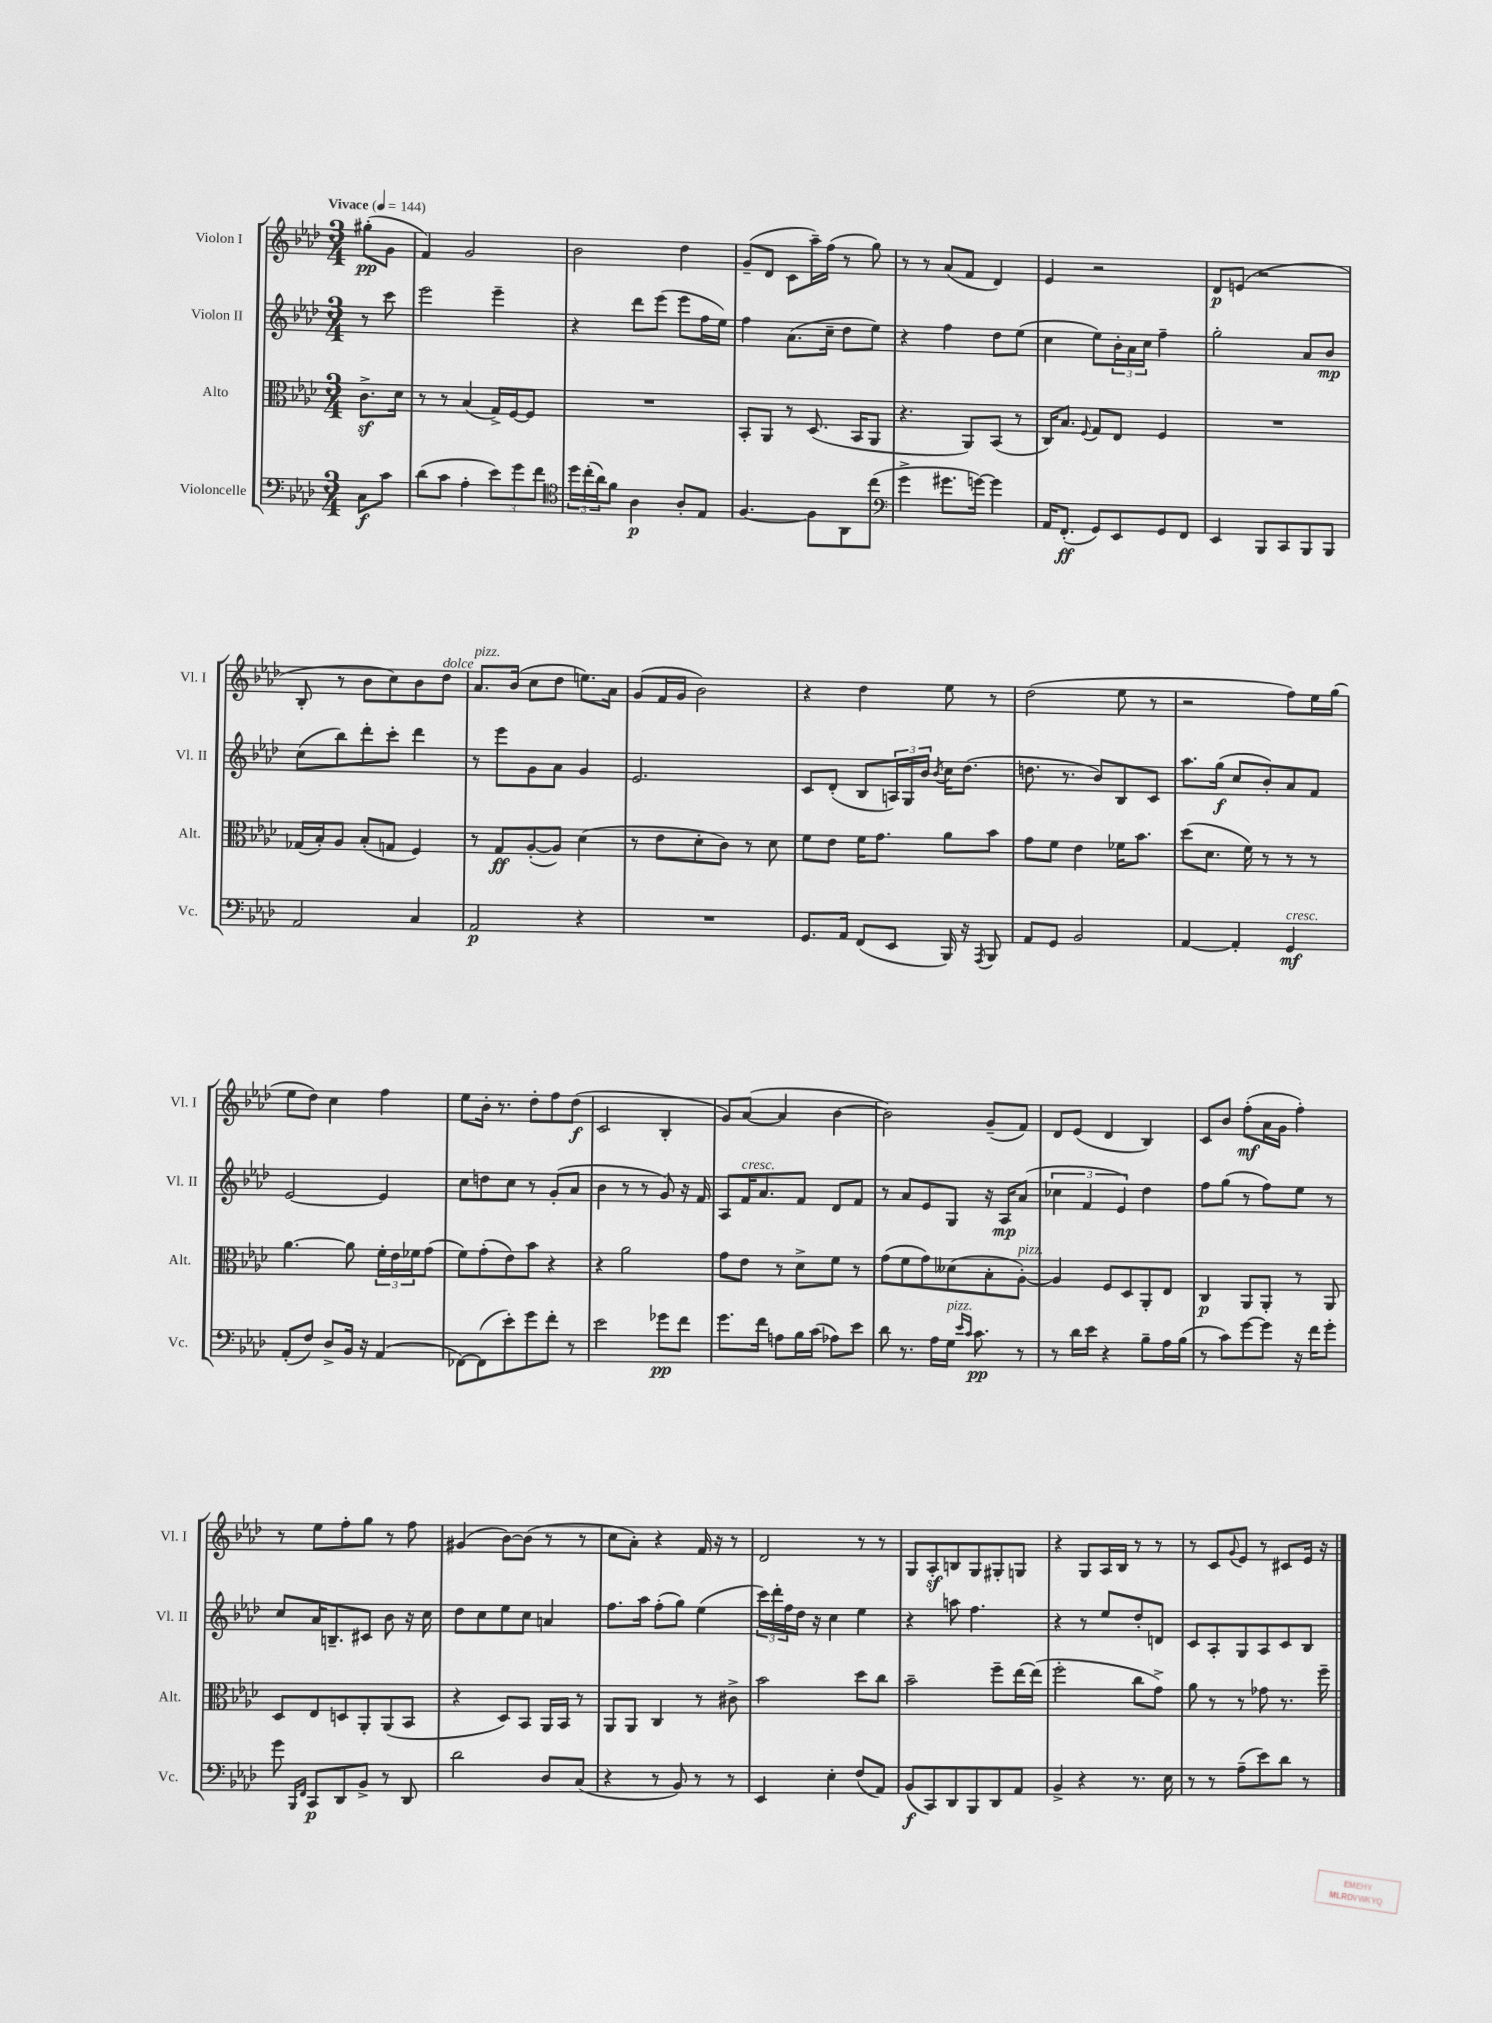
<<
\new StaffGroup <<
\new Staff = "s0" \with { instrumentName = "Violon I" shortInstrumentName = "Vl. I" } {
    \clef treble \key aes \major \numericTimeSignature \time 3/4 \partial 4 \tempo "Vivace" 4 = 144
    gis''8-.\pp( g'8 |
    f'4) g'2 |
    bes'2 des''4 |
    g'8--( des'8 c'8 aes''16--) f''16( r8 g''8) |
    r8 r8 aes'8( f'8 des'4) |
    ees'4 r2 |
    des'8\p e'8( r2 |
    bes8-. r8 bes'8 c''8) bes'8 des''8^\markup { \italic "dolce" } |
    aes'8.^\markup { \italic "pizz." } bes'16( c''8 des''8 e''8.) aes'16 |
    g'8( f'16 g'16 bes'2) |
    r4 des''4 ees''8 r8 |
    des''2( ees''8 r8 |
    r2 f''8) ees''16 g''16( |
    ees''8 des''8) c''4 f''4 |
    ees''8 bes'16-. r8. des''8-. f''8 des''8\f( |
    c'2 bes4-. |
    g'8) aes'8~( aes'4 bes'4~ |
    bes'2) g'8--( f'8) |
    des'8 ees'8( des'4 bes4) |
    c'8 bes'8 f''8-.\mf( aes'16 g'16 f''4-.) |
    r8 ees''8 f''8-. g''8 r8 f''8 |
    gis'4( bes'8~) bes'8( r8 r8 |
    c''8 aes'8-.) r4 f'16 r16 r8 |
    des'2 r8 r8 |
    g8 aes8-.\sf b8 g8 gis8-. g8 |
    r4 g8 aes16 bes16 r8 r8 |
    r8 c'8 \appoggiatura { g'8 } ees'8 r8 cis'8 ees'16 r16 \bar "|." |
}
\new Staff = "s1" \with { instrumentName = "Violon II" shortInstrumentName = "Vl. II" } {
    \clef treble \key aes \major \numericTimeSignature \time 3/4 \partial 4
    r8 c'''8 |
    ees'''2 ees'''4-- |
    r4 des'''8 ees'''8( ees'''8 f''16 ees''16) |
    f''4 aes'8.( c''16-- des''8 ees''8) |
    r4 f''4 des''8 ees''8( |
    c''4 ees''8) \tuplet 3/2 { bes'16-. aes'16 c''16 } f''4-- |
    g''2-. aes'8 bes'8\mp |
    c''8( bes''8) des'''8-. c'''8-. des'''4 |
    r8 ees'''8 g'8 aes'8 g'4 |
    ees'2. |
    c'8 des'8-.( bes8 \tuplet 3/2 { a16) g16 bes'16 } \acciaccatura { bes'8 } c''16 des''8.( |
    d''8. r8. bes'8) bes8 c'8 |
    aes''8. g''16\f( c''8 bes'8-.) aes'8 f'8 |
    ees'2~ ees'4 |
    c''8 d''8 c''8 r8 g'8-.( aes'8 |
    bes'4 r8 r8 g'8) r16 f'16 |
    aes8 f'16^\markup { \italic "cresc." } aes'8. f'8 des'8 f'8 |
    r8 aes'8 ees'8 g8 r16 aes16\mp aes'8( |
    \tuplet 3/2 { ces''4 f'4 ees'4) } des''4 |
    f''8 g''8( r8 f''8) ees''8 r8 |
    c''8 aes'16 b8.-- cis'8 bes'8 r16 c''16 |
    des''8 c''8 ees''8 c''8 a'4 |
    f''8. aes''16 f''8-.( g''8) ees''4( |
    \tuplet 3/2 { c'''16) des'''16-. f''16 } des''16 r16 c''4 ees''4 |
    r4 a''8 f''4. |
    r4 r8 ees''8 des''8-. d'8 |
    c'8 aes8-. g8 aes8 c'8 bes8 \bar "|." |
}
\new Staff = "s2" \with { instrumentName = "Alto" shortInstrumentName = "Alt." } {
    \clef alto \key aes \major \numericTimeSignature \time 3/4 \partial 4
    c'8.->\sf des'16 |
    r8 r8 bes4( g16->) f16~ f8 |
    R2. |
    bes,8-. aes,8 r8 des8.( bes,16 aes,8 |
    r4. aes,8) bes,8( r8 |
    c16) bes8. \appoggiatura { f8 } g8 ees8 f4 |
    R2. |
    ges16( bes16-.) aes8 bes8-.( g8 f4) |
    r8 g8\ff aes8~-.( aes8) des'4( |
    r8 ees'8 des'8-. c'8) r8 des'8 |
    f'8 ees'8 f'16 g'8. aes'8 bes'8 |
    g'8 f'8 ees'4 fes'16 bes'8. |
    des''8( des'8. f'16) r8 r8 r8 |
    aes'4.~ aes'8 \tuplet 3/2 { f'16-. ees'16 fes'16 } g'8( |
    f'8) g'8-.( ees'8) bes'8 r4 |
    r4 aes'2 |
    g'8 ees'8 r8 des'8-> f'8 r8 |
    g'8( f'8 g'8) deses'8( bes8-. aes8~-.^\markup { \italic "pizz." }) |
    aes4 f8 des8 aes,8-. ees8 |
    c4\p aes,8 aes,8-. r8 aes,8 |
    des8 ees8 d8 aes,8-. aes,8( bes,8 |
    r4 des8) bes,8 aes,16 bes,16 r8 |
    aes,8 aes,8 c4 r8 cis'8-> |
    bes'2 des''8 c''8 |
    bes'2-- f''8-- ees''16~ ees''16( |
    f''2-. c''8 g'8->) |
    aes'8 r8 r8 ges'8 r8. f''16-- \bar "|." |
}
\new Staff = "s3" \with { instrumentName = "Violoncelle" shortInstrumentName = "Vc." } {
    \clef bass \key aes \major \numericTimeSignature \time 3/4 \partial 4
    c8\f c'8 |
    des'8( c'8 aes4-. \tuplet 3/2 { ees'8) g'8 f'8 } |
    \clef tenor \tuplet 3/2 { des''16 c''16-.( aes'16) } f'8 aes4\p aes8-. ees8 |
    f4.~ f8 aes,8 c''8( |
    \clef bass g'4-> gis'8. g'16~) g'4 |
    aes,16 f,8.-.\ff( g,8) ees,8 g,8 f,8 |
    ees,4 bes,,8 c,8 bes,,8 bes,,8 |
    aes,2 c4 |
    aes,2\p r4 |
    R2. |
    g,8. aes,16 f,8( ees,8 bes,,16) r16 \acciaccatura { aes,,8 } bes,,8 |
    aes,8 g,8 bes,2 |
    aes,4~ aes,4-. g,4\mf^\markup { \italic "cresc." } |
    aes,8-.( f8) des8-> bes,16 r16 aes,4( |
    fes,8~) fes,8( ees'8-.) g'8 f'8-. r8 |
    ees'2 ges'8\pp f'8 |
    g'8. f'16 a8 bes16 c'16( aes8) ees'8 |
    des'8 r8. aes16 g16^\markup { \italic "pizz." } \grace { ees'16 c'16 } c'8.\pp r8 |
    r8 des'16 ees'16 r4 bes8-- aes16 bes16( |
    r8 c'8) g'8~ g'8 r16 f'16 g'8-. |
    g'8 \grace { bes,,16 f,16 } c,8\p des,8 bes,8-> r8 des,8 |
    des'2 des8 c8( |
    r4 r8 bes,8) r8 r8 |
    ees,4 ees4-. f8( aes,8) |
    bes,8\f( c,8) des,8 bes,,8 des,8 aes,8 |
    bes,4-> r4 r8. ees16 |
    r8 r8 aes8--( ees'8) des'8 r8 \bar "|." |
}
>>
>>
\layout { \context { \Score \remove "Bar_number_engraver" } }
